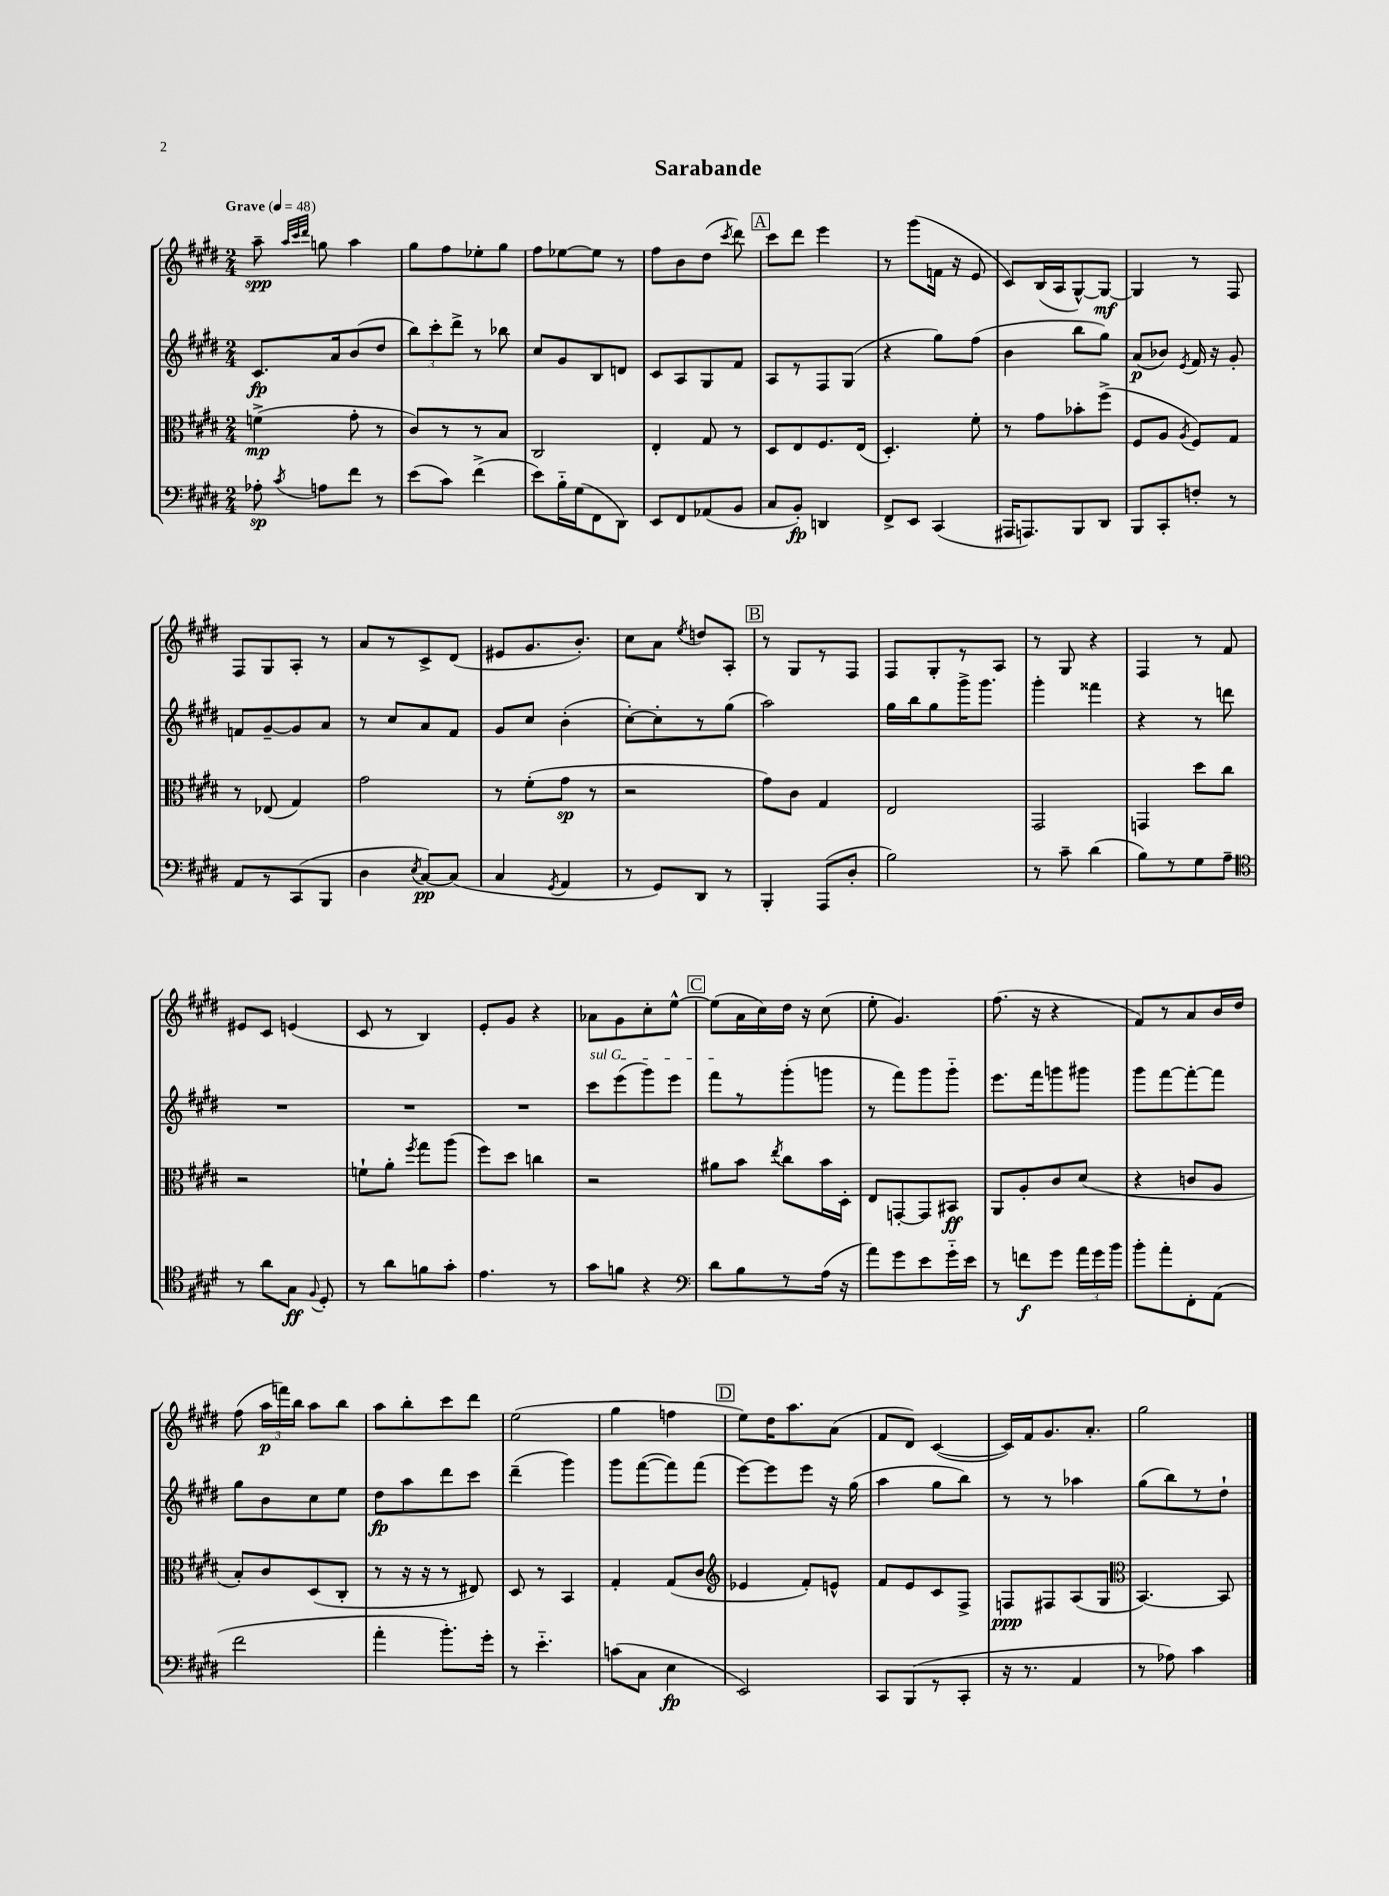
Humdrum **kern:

**kern	**kern	**kern	**kern
*staff4	*staff3	*staff2	*staff1
*clefF4	*clefC3	*clefG2	*clefG2
*k[f#c#g#d#]	*k[f#c#g#d#]	*k[f#c#g#d#]	*k[f#c#g#d#]
*M2/4	*M2/4	*M2/4	*M2/4
*MM48	*MM48	*MM48	*MM48
8A-'	(4f^	8.c#	8aa~
.	.	.	32qqaa
.	.	.	32qqccc#
8qc#	.	.	32qqddd#
8A	.	.	8gg
.	.	16a	.
8f#	8g#'	(8b	4aa
8r	8r	8dd#	.
=	=	=	=
(8e	8c#)	12bb)	8gg#
.	.	12ccc#'	.
8c#)	8r	.	8ff#
.	.	12ddd#^	.
(4f#^	8r	8r	8ee-'
.	8B	8bb-	8gg#
=	=	=	=
8e)	2C#	8cc#	8ff#
16B'~	.	8g#	[8ee-
(16G#	.	.	.
8FF#	.	8B	8ee-]
8DD#)	.	8d	8r
=	=	=	=
8EE	4E'	8c#	8ff#
8FF#	.	8A	8b
(8AA-	8G#	8G#	(8dd#
.	.	.	8qccc#
8BB	8r	8f#	8ddd#)
=	=	=	=
8C#	8D#	8A	8ccc#
8BB')	8E	8r	8ddd#
4DD	8.F#	8F#	4eee
.	.	(8G#	.
.	(16E	.	.
=	=	=	=
8FF#^	4.D#')	4r	8r
8EE	.	.	(8ggg#
(4CC#	.	8gg#)	16f
.	.	.	16r
.	8f#'	(8ff#	8e
=	=	=	=
16AAA#	8r	4b	8c#)
8.AAA)	.	.	.
.	8g#	.	(16B
.	.	.	16A
8BBB	8b-'	8bb	[8G#^^)
8DD#	(8ff#^	8gg#)	8G#_
=	=	=	=
8BBB	8F#	(8a	4G#]
8CC#'	8A	8b-)	.
.	8qA	8qe	.
8F'	8F#)	16f#	8r
.	.	16r	.
8r	8G#	8g#'	8F#
=	=	=	=
8AA	8r	8f	8F#
8r	(8E-	[8g#~	8G#
(8CC#	4G#)	8g#]	8A'
8BBB	.	8a	8r
=	=	=	=
4D#	2g#	8r	8a
.	.	8cc#	8r
8qE	.	.	.
[8C#)	.	8a	8c#^
(8C#]	.	8f#	(8d#
=	=	=	=
4C#	8r	8g#	8e#
.	(8f#'	8cc#	8.g#
8qGG#	.	.	.
4AA	8g#	(4b'	.
.	.	.	8.b')
.	8r	.	.
=	=	=	=
8r	2r	[8cc#')	8cc#
8GG#)	.	8cc#']	8a
.	.	.	8qee
8DD#	.	8r	8dd
8r	.	(8gg#	8A'
=	=	=	=
4BBB'	8g#)	2aa)	8r
.	8c#	.	8G#
(8AAA	4G#	.	8r
8D#'	.	.	8F#
=	=	=	=
2B)	2E	16gg#	8F#
.	.	16bb	.
.	.	8gg#	8G#'
.	.	16ggg#^	8r
.	.	8.ggg#	.
.	.	.	8A
=	=	=	=
8r	2GG#	4ggg#'	8r
8c#~	.	.	8G#
(4d#	.	4fff##	4r
=	=	=	=
8B)	4GG	4r	4F#
8r	.	.	.
8G#	8dd#	8r	8r
8A~	8cc#	8ddd	8f#
=	=	=	=
*clefC4	*	*	*
8r	2r	2r	8e#
8a	.	.	8c#
8G#	.	.	(4e
8qqF#	.	.	.
8D#'	.	.	.
=	=	=	=
8r	8f`	2r	8c#
8a	8a'	.	8r
.	8qff#	.	.
8f	8gg#	.	4B)
8g#'	(8aa	.	.
=	=	=	=
4.e	8ff#)	2r	8e'
.	8dd#	.	8g#
.	4cc	.	4r
8r	.	.	.
=	=	=	=
8g#	2r	8ccc#	8a-
8f	.	(8eee	8g#
4r	.	8ggg#)	8cc#'
.	.	8eee	[8ee^^
=	=	=	=
*clefF4	*	*	*
8d#	8a#	8fff#	(8ee]
8B	8b	8r	16a
.	.	.	16cc#)
.	8qee	.	.
8r	8cc#	(8ggg#'	16dd#
.	.	.	16r
(16A	16b	8ggg	(8cc#
16r	16D#'	.	.
=	=	=	=
8a)	8E	8r	8ee'
8g#	[8GG'	8fff#)	4.g#)
8e	8GG]	8ggg#	.
16g#'~	8BB#	8ggg#'~	.
16e	.	.	.
=	=	=	=
8r	8AA	8.eee	(8.ff#
8f	8A'	.	.
.	.	16fff#	16r
8g#	8c#	8ggg	4r
24a	(8d#	8ggg#	.
24g#	.	.	.
24b	.	.	.
=	=	=	=
8b'	4r	8ggg#	8f#)
8a'	.	[8fff#	8r
8FF#'	8c	8fff#'_	8a
(8AA	8A	8fff#]	16b
.	.	.	16dd#
=	=	=	=
2f#	8B')	8gg#	(8ff#
.	8c#	8b	24aa
.	.	.	24fff)
.	.	.	24bb
.	(8D#	8cc#	8aa
.	8C#'	8ee	8bb
=	=	=	=
4a'	8r	8dd#	8aa
.	16r	8aa	8bb'
.	16r	.	.
8.b')	8r	8ddd#	8ccc#
.	8E#)	8ccc#	8ddd#
16g#'	.	.	.
=	=	=	=
8r	8D#	(4ddd#~	(2ee
4.e'~	8r	.	.
.	4BB	4ggg#)	.
=	=	=	=
(8c	4G#'	8ggg#	4gg#
8C#	.	([8fff#	.
4E	(8G#	8fff#])	4ff
.	8c#	(8fff#	.
=	=	=	=
*	*clefG2	*	*
2EE)	4e-	[8eee)	8ee)
.	.	8eee]	16dd#
.	.	.	8.aa
.	8f#')	8eee	.
.	8e^^	16r	(8a
.	.	(16gg#	.
=	=	=	=
8CC#	8f#	4aa	8f#
(8BBB	8e	.	8d#)
8r	8c#	8gg#	([4c#
8CC#'	8F#^	8bb)	.
=	=	=	=
16r	8F	8r	16c#])
8.r	.	.	16f#
.	8F#	8r	8.g#
4AA	(8A	4aa-	.
.	.	.	8.a'
.	8G#	.	.
=	=	=	=
*	*clefC3	*	*
8r	[4.BB)	(8gg#	2gg#
8A-)	.	8bb)	.
4c#	.	8r	.
.	8BB]	8dd#`	.
==	==	==	==
*-	*-	*-	*-
